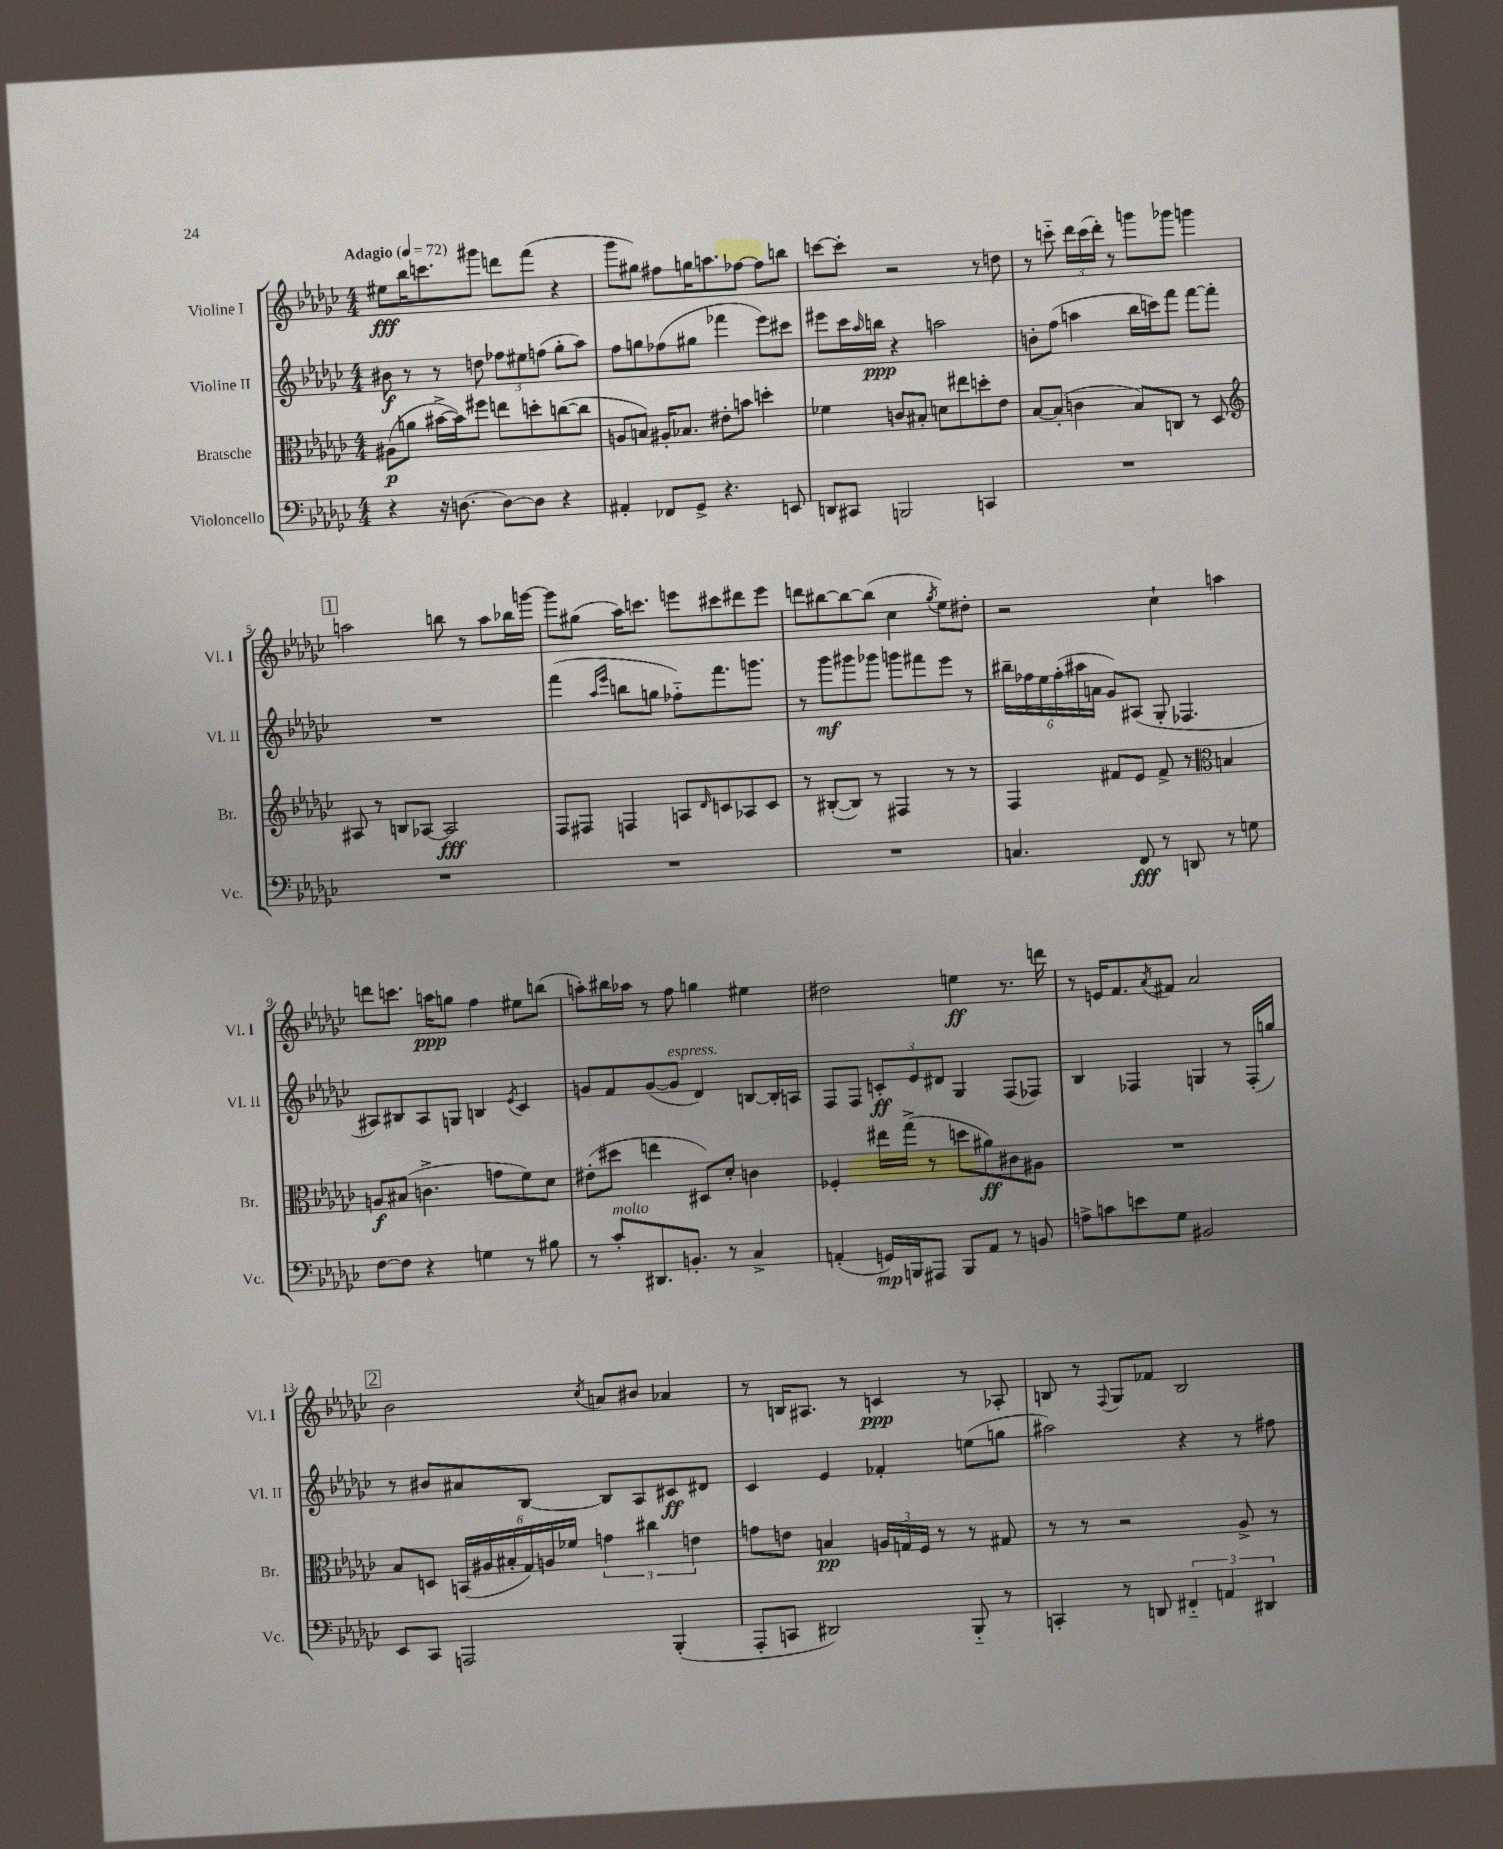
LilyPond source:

<<
\new StaffGroup <<
\new Staff = "s0" \with { instrumentName = "Violine I" shortInstrumentName = "Vl. I" } {
    \clef treble \key ges \major \numericTimeSignature \time 4/4 \tempo "Adagio" 4 = 72
    eis''8\fff bes''16 c'''8. gis'''8 d'''8 f'''8( r4 |
    ges'''8 gis''8) fis''8 g''16 a''8. fes''8~ fes''8 b''8 |
    c'''8~ c'''8-. r2 r8 d''8 |
    r8 c'''8-_ \tuplet 3/2 { des'''16 c'''16( des'''16-.) } r8 g'''8 ges'''8 g'''4 |
    \mark \markup { \box "1" } a''2 b''8 r8 a''8 bes''16 g'''16~ |
    g'''8 gis''8( aes''16) c'''8. e'''8 cis'''8 dis'''8 e'''8 |
    d'''8 bis''8~ bis''8~ bis''8( ces''4 \acciaccatura { ges''8 } ees''8) dis''8-. |
    r2 ces''4-! a''4 |
    d'''8 c'''8. a''16\ppp g''8 f''4 eis''8 b''8( |
    a''8-.) bis''16 aes''16 r8 f''8 g''4 eis''4 |
    dis''2 e''4\ff r8. d'''16 |
    r8 e'16 f'8. \acciaccatura { aes'8 } fis'8 aes'2 |
    \mark \markup { \box "2" } bes'2 \acciaccatura { ces''8 } a'8 bis'8 aes'4 |
    r8 b16 ais8. r8 c'4\ppp r8 aes8-. |
    b8 r8 \appoggiatura { f8 } ges8 fes'8 b2 \bar "|." |
}
\new Staff = "s1" \with { instrumentName = "Violine II" shortInstrumentName = "Vl. II" } {
    \clef treble \key ges \major \numericTimeSignature \time 4/4
    bis'8\f r8 r8 d''8 \tuplet 3/2 { fes''8 eis''8 f''8( } ges''8-. aes''8) |
    f''8 g''8 fes''8( gis''8 fes'''4 ees'''8) cis'''8 |
    eis'''8 ces'''16 \grace { aes''16 } b''16\ppp r4 a''2 |
    b'8-. f''8( a''4 bes''16 c'''16) f'''8 f'''8~ f'''8-. |
    \mark \markup { \box "1" } R1 |
    f'''4( \grace { aes''16 ees'''16 } b''8 g''8 fes''8-_) f'''8. g'''8. |
    r8 ges'''8\mf gis'''8 ges'''8 g'''8 fis'''8 ees'''8 r8 |
    \tuplet 6/4 { bis''16-- fes''16 ees''16 fes''16-.( ais''16 a'16 } ges'8) ais8( ges8-. fes4. |
    ais8) bis8 ais8 g8 b4 \acciaccatura { ees'8 } ces'4 |
    g'8 f'8 g'8~( g'8^\markup { \italic "espress." } des'4) b8~ b16-. a16 |
    f8 f8 \tuplet 3/2 { c'8-.\ff ees'8 dis'8 } ges4 f8( fes8) |
    bes4 fes4 g4 r8 fes16-.( g''16) |
    \mark \markup { \box "2" } r8 bis'8 ais'8 bes8~ bes8 aes8 cis'8\ff dis'8 |
    ces'4 ees'4 fes'4-. e''8( g''8 |
    ais''2) r4 r8 fis''8 \bar "|." |
}
\new Staff = "s2" \with { instrumentName = "Bratsche" shortInstrumentName = "Br." } {
    \clef alto \key ges \major \numericTimeSignature \time 4/4
    ais8\p( a'8 bis'16~-> bis'16) fis''8 e''8 d''8-. c''8~( c''8 |
    a8 b8) ais16-. bes8. eis'8-. b'8 d''4-. |
    fes'4 c'8 bis8-. d'8 eis''8 d''8-. ees'8 |
    bes8~ bes8-.( c'4 bes8) c8 r8 des8 |
    \mark \markup { \box "1" } \clef treble ais8 r8 b8 aes8~ aes2\fff |
    f8 fis8 f4 a8 \grace { des'16 } c'8 aes8 c'8 |
    r8 bis8~-.( bis8) r8 fis4 r8 r8 |
    f4 fis'8 ees'8 fis'8-> r8 \clef alto b4 |
    a8\f bis8( c'4.-> g'8 f'8) des'8 |
    eis'8-.( dis''8 e''4 dis8) des'8-. c'4 |
    fes4-. eis''16 ges''16->( r8 d''8 ais'8\ff) cis'8 ais8 |
    R1 |
    \mark \markup { \box "2" } bes8 d8 \tuplet 6/4 { b,16( ais16 bis16-. ges16) a16 fes'16 } \tuplet 3/2 { g'4 cis''4 e'4 } |
    g'8 e'8 b4\pp \tuplet 3/2 { a16 g16 f16 } r8 r8 gis8 |
    r8 r8 r2 aes8-> r8 \bar "|." |
}
\new Staff = "s3" \with { instrumentName = "Violoncello" shortInstrumentName = "Vc." } {
    \clef bass \key ges \major \numericTimeSignature \time 4/4
    r4 r16 d8.~ d8~ d8 r4 |
    ais,4-. fes,8 ges,8-> r4. e,8 |
    d,8 cis,8 b,,2 c,4 |
    R1 |
    \mark \markup { \box "1" } R1 |
    R1 |
    R1 |
    c4. f,8\fff r8 d,8 r8 g8 |
    f8~ f8 r4 g4 r8 bis8 |
    r8 ces'8-.^\markup { \italic "molto" } dis,8. b,8.-. r8 ces4-> |
    a,4-.( g,16\mp) b,,16 ais,,8 b,,8 a,8 r8 b,8 |
    a8-> c'8 e'8 ges8 bis,2 |
    \mark \markup { \box "2" } ees,8 ces,8 a,,2 bes,,4-.( |
    aes,,8-. c,8 dis,2) bes,,8-_ r8 |
    c,4-. r8 d,8 \tuplet 3/2 { fis,4-_ a,4 dis,4 } \bar "|." |
}
>>
>>
